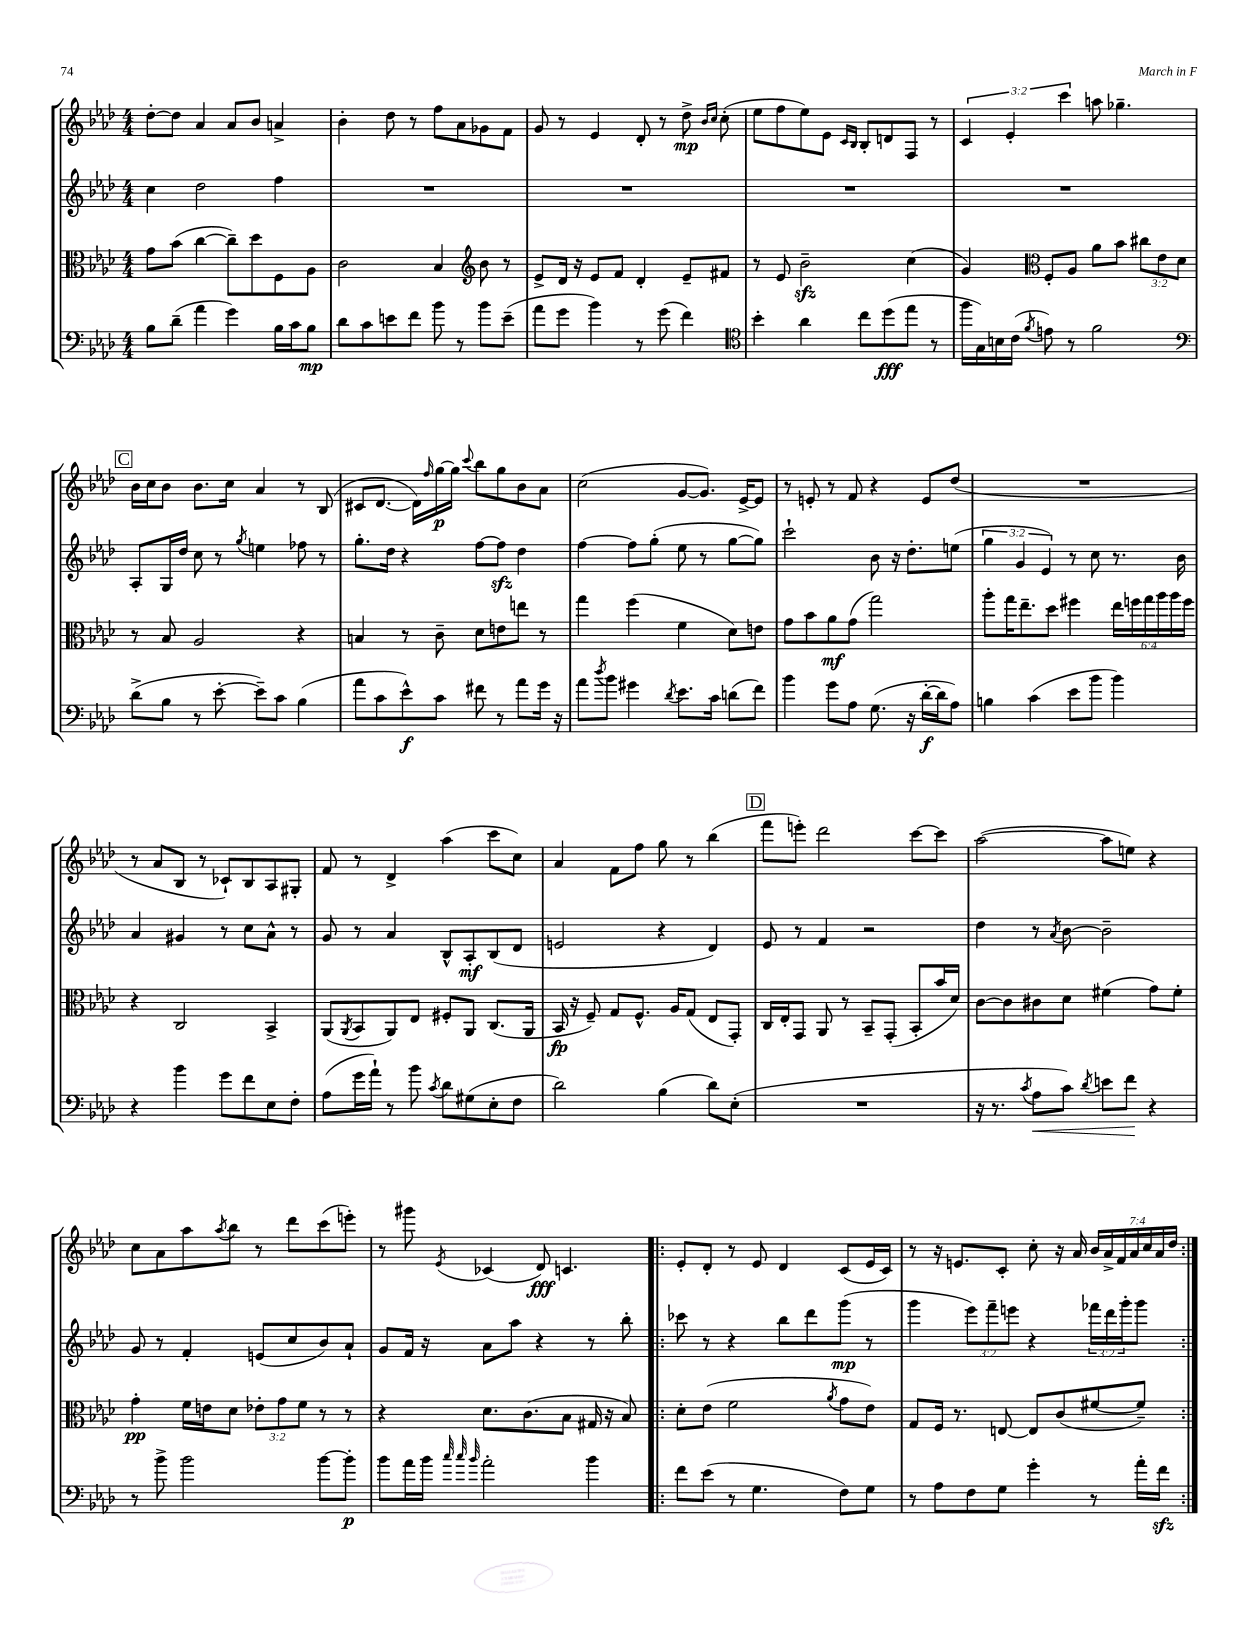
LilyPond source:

<<
\new StaffGroup <<
\new Staff = "s0" {
    \clef treble \key aes \major \numericTimeSignature \time 4/4 \override Staff.TupletNumber.text = #tuplet-number::calc-fraction-text
    des''8~-. des''8 aes'4 aes'8 bes'8 a'4-> |
    bes'4-. des''8 r8 f''8 aes'8 ges'8 f'8 |
    g'8 r8 ees'4 des'8-. r8 des''8->\mp \grace { bes'16 c''16 } c''8-.( |
    ees''8 f''8 ees''8) ees'8 \grace { c'16 bes16 } bes8-. d'8 f8 r8 |
    \tuplet 3/2 { c'4 ees'4-. c'''4 } a''8 ges''4.-- |
    \mark \markup { \box "C" } bes'16 c''16 bes'8 bes'8. c''16 aes'4 r8 bes8( |
    cis'8 des'8.~ des'16) \grace { f''16 } g''16~\p g''16 \appoggiatura { c'''8 } bes''8 g''8 bes'8 aes'8 |
    c''2( g'8~ g'8.) ees'16~-> ees'8 |
    r8 e'8-. r8 f'8 r4 e'8 des''8( |
    R1 |
    r8 aes'8 bes8 r8 ces'8-!) bes8 aes8 gis8-. |
    f'8 r8 des'4-> aes''4( c'''8 c''8) |
    aes'4 f'8 f''8 g''8 r8 bes''4( |
    \mark \markup { \box "D" } f'''8 e'''8-.) des'''2 c'''8~ c'''8 |
    aes''2~( aes''8 e''8) r4 |
    c''8 aes'8 aes''8 \acciaccatura { aes''8 } bes''8 r8 des'''8 c'''8( e'''8-.) |
    r8 gis'''8 \acciaccatura { ees'8 } ces'4( des'8\fff) c'4. |
    \repeat volta 2 { ees'8-. des'8-. r8 ees'8 des'4 c'8( ees'16 c'16) |
    r8 r16 e'8. c'8-. c''8-. r16 aes'16 \tuplet 7/4 { bes'16 aes'16-> f'16 aes'16 c''16 aes'16 des''16 } | }
}
\new Staff = "s1" {
    \clef treble \key aes \major \numericTimeSignature \time 4/4 \override Staff.TupletNumber.text = #tuplet-number::calc-fraction-text
    c''4 des''2 f''4 |
    R1 |
    R1 |
    R1 |
    R1 |
    \mark \markup { \box "C" } aes8-. g16 des''16 c''8 r8 \acciaccatura { g''8 } e''4 fes''8 r8 |
    g''8.-. des''16 r4 f''8~ f''8\sfz des''4 |
    f''4~ f''8 g''8-.( ees''8 r8 g''8~ g''8) |
    c'''2-! bes'8 r16 des''8.-. e''8( |
    \tuplet 3/2 { g''4 g'4 ees'4) } r8 c''8 r8. bes'16 |
    aes'4 gis'4 r8 c''8 aes'8-^ r8 |
    g'8 r8 aes'4 bes8-^ aes8-.\mf bes8( des'8 |
    e'2 r4 des'4) |
    \mark \markup { \box "D" } ees'8 r8 f'4 r2 |
    des''4 r8 \acciaccatura { aes'8 } bes'8~ bes'2-- |
    g'8 r8 f'4-. e'8( c''8 bes'8) aes'8-! |
    g'8 f'16 r16 aes'8 aes''8 r4 r8 bes''8-. |
    \repeat volta 2 { ces'''8 r8 r4 bes''8 des'''8 g'''8\mp( r8 |
    g'''4 \tuplet 3/2 { ees'''8) f'''8-- e'''8 } r4 \tuplet 3/2 { fes'''16 des'''16 g'''16-. } g'''8 | }
}
\new Staff = "s2" {
    \clef alto \key aes \major \numericTimeSignature \time 4/4 \override Staff.TupletNumber.text = #tuplet-number::calc-fraction-text
    g'8 bes'8( c''4~ c''8--) des''8 f8 aes8 |
    c'2 bes4 \clef treble bes'8 r8 |
    ees'8-> des'16 r16 ees'8 f'8 des'4-. ees'8-- fis'8 |
    r8 ees'8 bes'2--\sfz c''4( |
    g'4) \clef alto f8-. aes8 aes'8 bes'8 \tuplet 3/2 { cis''8 ees'8 des'8 } |
    \mark \markup { \box "C" } r8 bes8 aes2 r4 |
    b4 r8 c'8-- des'8 e'8 e''8 r8 |
    g''4 f''4( f'4 des'8) e'8 |
    g'8 bes'8 aes'8\mf g'8( g''2) |
    aes''8-. g''16 ees''8.-- des''8 fis''4 \tuplet 6/4 { ees''16 f''16 g''16 aes''16 aes''16 f''16 } |
    r4 c2 bes,4-> |
    aes,8( \acciaccatura { aes,8 } bes,8 aes,8) ees8 fis8-. aes,8 c8.( aes,16 |
    bes,16\fp r16 f8--) g8 f8.-^ aes16 g8( ees8 g,8-.) |
    \mark \markup { \box "D" } c16 ees16-. g,8 aes,8 r8 bes,8-- g,8-.( bes,8-. bes'16 des'16) |
    c'8~ c'8 cis'8 des'8 fis'4( g'8) fis'8-. |
    g'4-.\pp f'16 e'16 des'8 \tuplet 3/2 { ees'8-. g'8 f'8 } r8 r8 |
    r4 des'8. c'8.( bes8 gis16 r16 bes8) |
    \repeat volta 2 { des'8-. ees'8( f'2 \acciaccatura { aes'8 } g'8 ees'8) |
    g8 f16 r8. e8~ e8 c'8( fis'8~ fis'8--) | }
}
\new Staff = "s3" {
    \clef bass \key aes \major \numericTimeSignature \time 4/4
    bes8 des'8--( aes'4 g'4) bes16 c'16 bes8\mp |
    des'8 c'8 e'8 f'8 bes'8 r8 bes'8 e'8--( |
    aes'8 g'8 bes'4) r8 g'8( f'4) |
    \clef tenor bes'4-. aes'4 c''8 des''8\fff( ees''8 r8 |
    f''16 g16) b16 c'16( \acciaccatura { f'8 } e'8) r8 f'2 |
    \mark \markup { \box "C" } \clef bass des'8->( bes8 r8 ees'8~-. ees'8--) c'8 bes4( |
    aes'8 c'8 ees'8-^\f) c'8 fis'8 r8 aes'8 g'16 r16 |
    aes'8 \acciaccatura { des''8 } bes'8 gis'4 \acciaccatura { des'8 } ees'8. c'16 d'8( f'8) |
    bes'4 g'8 aes8 g8.( r16 des'16~-.\f des'16 aes8) |
    b4 c'4( ees'8 bes'8 bes'4) |
    r4 bes'4 g'8 f'8 ees8 f8-. |
    aes8( g'16 aes'16-!) r8 bes'8 \acciaccatura { c'8 } des'8 gis8( ees8-. f8 |
    des'2) bes4( des'8) ees8-.( |
    \mark \markup { \box "D" } R1 |
    r16 r8. \acciaccatura { c'8 } aes8\< c'8) \acciaccatura { des'8 } e'8 f'8\! r4 |
    r8 bes'8-> bes'2 bes'8~ bes'8-.\p |
    bes'8 aes'16 bes'16 \grace { c''32 c''32 bes'32 } aes'2-. bes'4 |
    \repeat volta 2 { f'8 ees'8( r8 g4. f8) g8 |
    r8 aes8 f8 g8 g'4-. r8 aes'16-. f'16\sfz | }
}
>>
>>
\layout { \context { \Score \remove "Bar_number_engraver" } }
